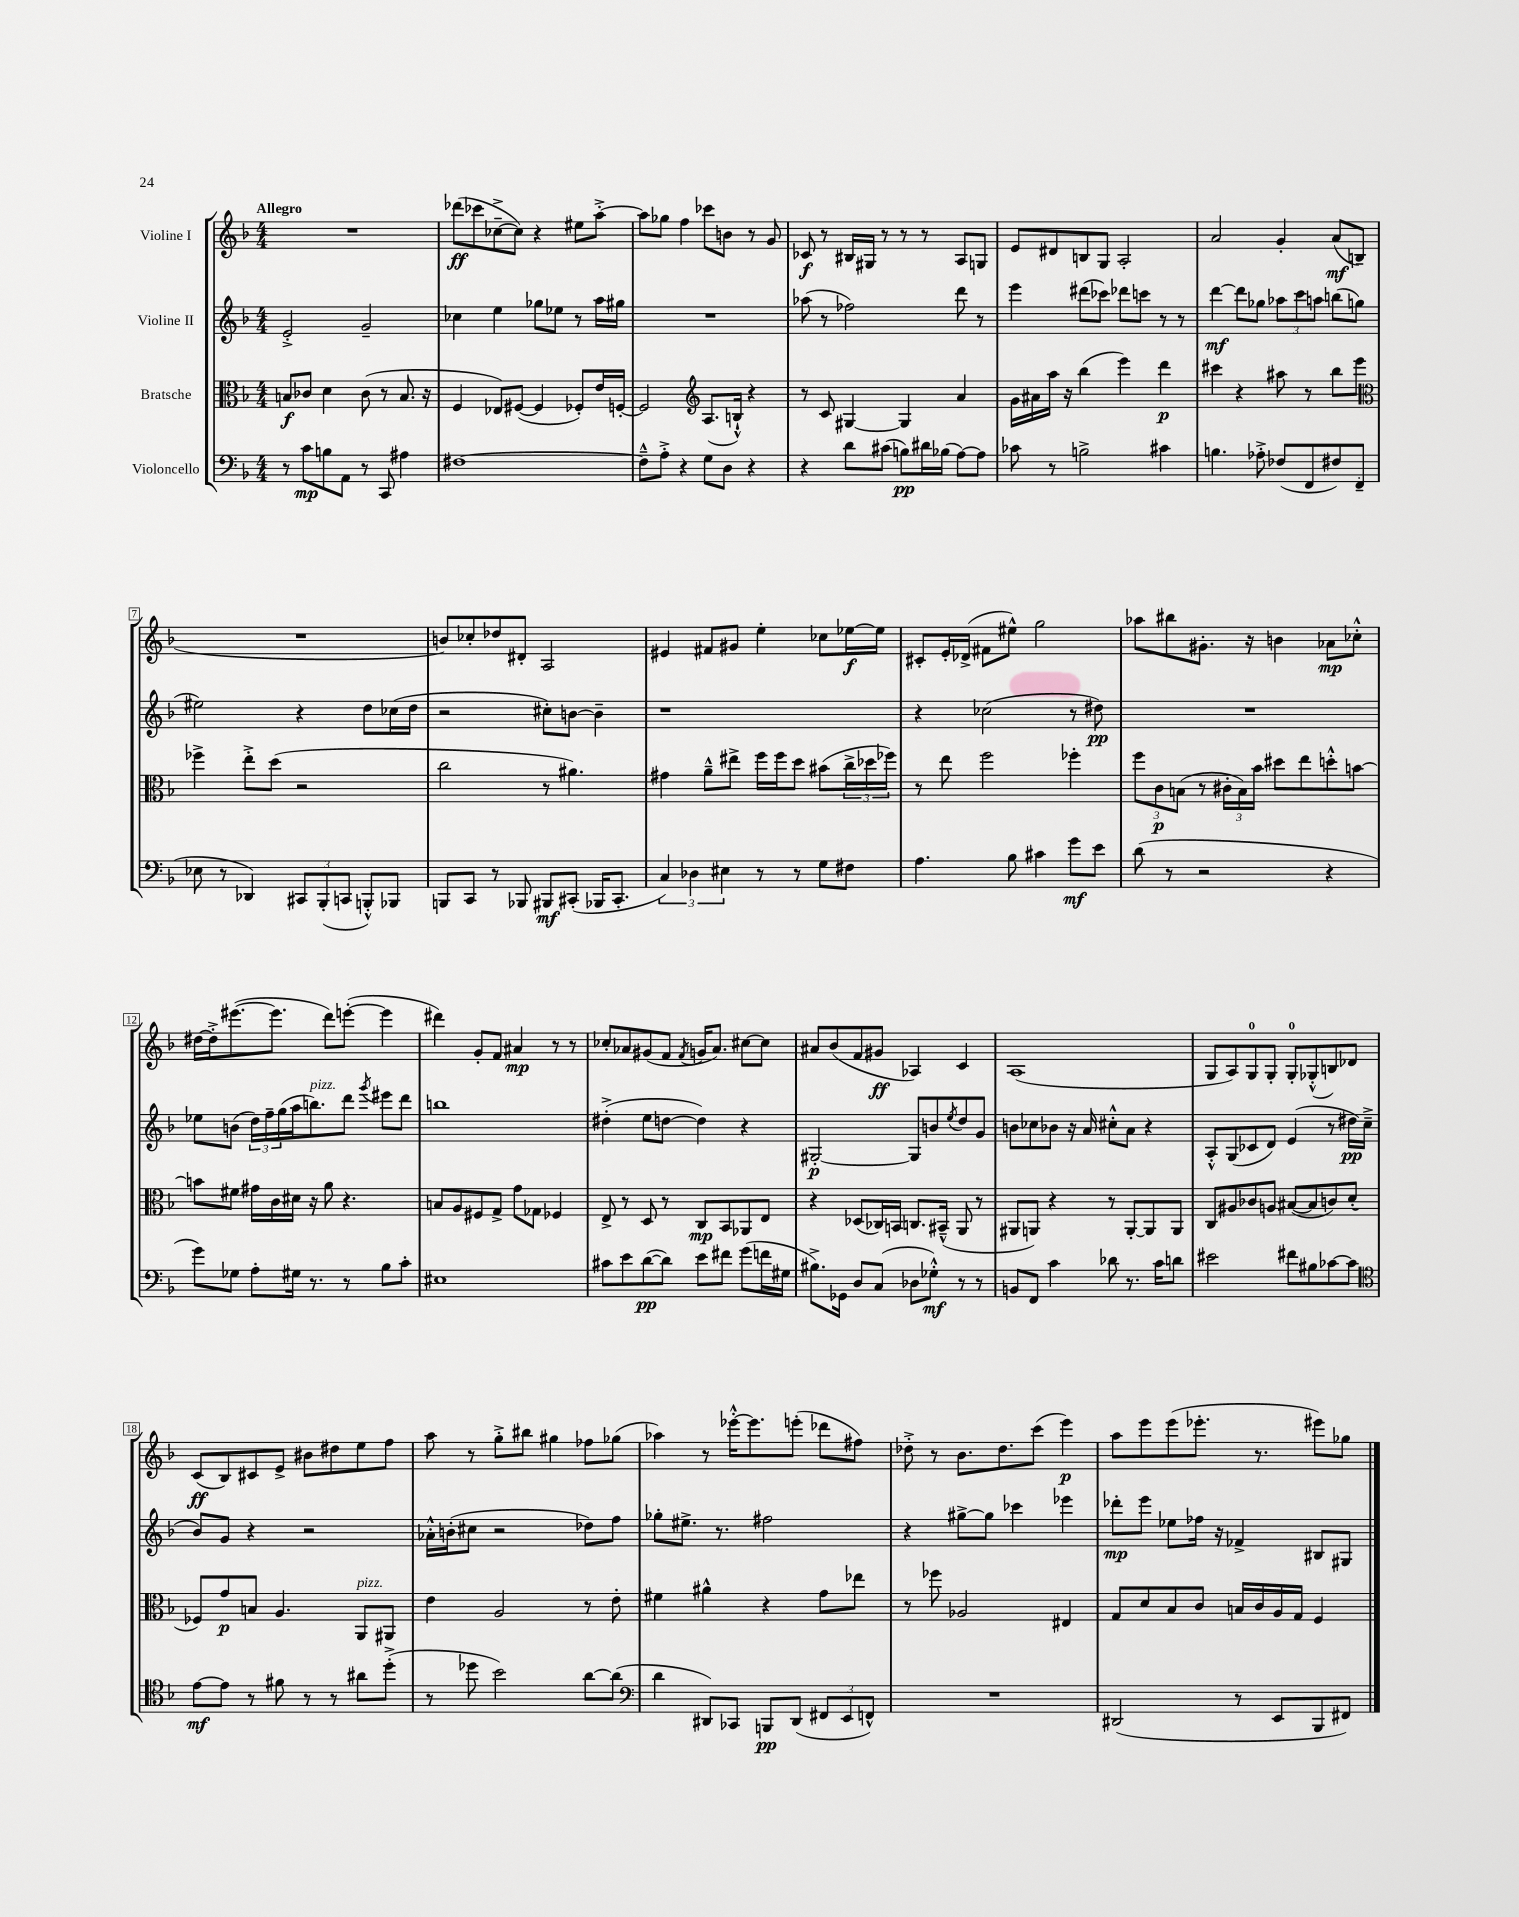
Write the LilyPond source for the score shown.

<<
\new StaffGroup <<
\new Staff = "s0" \with { instrumentName = "Violine I" } {
    \clef treble \key f \major \numericTimeSignature \time 4/4 \tempo "Allegro"
    R1 |
    des'''8\ff( ces'''8 ces''8~---> ces''8) r4 eis''8 a''8~-.-> |
    a''8 ges''8 f''4 ces'''8 b'8 r8 g'8 |
    ces'8\f r8 bis16 gis16 r8 r8 r8 a8 g8 |
    e'8 dis'8 b8 g8 a2-. |
    a'2 g'4-. a'8\mf( b8-- |
    R1 |
    b'8) ces''8-. des''8 dis'8-. a2 |
    eis'4 fis'8 gis'8 e''4-. ces''8 ees''16~\f ees''16 |
    cis'8-. e'16-. des'16->( fis'8 eis''8-^) g''2 |
    aes''8 bis''8 gis'8.-. r16 b'4 aes'8\mp ces''8-.-^ |
    dis''16~ dis''16-.-> eis'''8.~( eis'''8. d'''8) e'''8~-.( e'''4 |
    dis'''4) g'8-. f'8 ais'4\mp r8 r8 |
    ces''8-. aes'8 gis'8( f'8 \acciaccatura { f'8 } g'16 aes'8.) cis''8~ cis''8 |
    ais'8 bes'8( f'8 gis'8\ff aes4) c'4 |
    a1( |
    g8 a8) g8-0 g8-. g8-0-. ges8-.-^( b8) des'8 |
    c'8\ff( bes8) cis'8 e'8-> bis'8 dis''8 e''8 f''8 |
    a''8 r8 g''8-.-> bis''8 gis''4 fes''8 ges''8( |
    aes''4) r8 ees'''16~-.-^ ees'''8. e'''8-.( des'''8 fis''8) |
    des''8-.-> r8 bes'8. des''8. c'''8( e'''4\p) |
    a''8 e'''8 e'''8( ees'''8.-. r8. eis'''8) ges''8 \bar "|." |
}
\new Staff = "s1" \with { instrumentName = "Violine II" } {
    \clef treble \key f \major \numericTimeSignature \time 4/4
    e'2-.-> g'2-- |
    ces''4 e''4 ges''8 ees''8 r8 a''16 gis''16 |
    R1 |
    aes''8( r8 fes''2) d'''8 r8 |
    e'''4 dis'''8( ces'''8) des'''8 c'''8 r8 r8 |
    d'''4~\mf d'''8 ges''8 \tuplet 3/2 { aes''8 c'''8 a''8 } b''8( g''8 |
    eis''2) r4 d''8 ces''16( d''16 |
    r2 cis''8-.) b'8~ b'4-- |
    r1 |
    r4 ces''2( r8 dis''8\pp) |
    R1 |
    ees''8 b'8( \tuplet 3/2 { d''16) f''16-- g''16( } a''16 b''8.^\markup { \italic "pizz." }) d'''8 \acciaccatura { g'''8 } eis'''8 d'''8 |
    b''1 |
    dis''4-.->( e''8 d''8~ d''4) r4 |
    gis2~-.\p gis8 b'8 \acciaccatura { e''8 } d''8 g'8 |
    b'8 ces''8 bes'8 r16 a'16 cis''8-.-^ a'8 r4 |
    a8-.-^ g8( ces'8 d'8) e'4( r8 dis''16\pp c''16---> |
    bes'8) g'8 r4 r2 |
    aes'16-.-^ b'16-.( cis''8 r2 des''8) f''8 |
    ges''8-. eis''8.-> r8. fis''2 |
    r4 gis''8~-> gis''8 ces'''4 ees'''4 |
    des'''8-.\mp e'''8 ees''8 fes''16 r16 fes'4-> bis8 gis8 \bar "|." |
}
\new Staff = "s2" \with { instrumentName = "Bratsche" } {
    \clef alto \key f \major \numericTimeSignature \time 4/4
    b8\f ces'8 d'4 ces'8( r8 b8. r16 |
    f4 ees8) fis8~( fis4 fes8-.) e'16 f16~-. |
    f2 \clef treble a8.( b16-!-^) r4 |
    r8 c'8 gis4~ gis4 a'4 |
    g'16 ais'16 a''16 r16 bes''4( e'''4) d'''4\p |
    cis'''4 r4 ais''8 r8 bes''8 e'''8 |
    \clef alto fes''4-> e''8-.-> d''8( r2 |
    c''2 r8 ais'4.) |
    gis'4 a'8---^ eis''8-> f''16 f''16 d''8 bis'8( \tuplet 3/2 { c''16-> des''16 fes''16) } |
    r8 e''8 f''2 fes''4-. |
    \tuplet 3/2 { f''8 c'8\p b8( } r8 \tuplet 3/2 { cis'16-. b16) bes'16 } dis''8 e''8 d''8-.-^ b'8~ |
    b'8 fis'8 gis'16 c'16 dis'16 r16 a'8 r4. |
    b8 a8 fis8 g8-> g'8 ges8 fes4 |
    e8-> r8 d8 r8 c8\mp bes,8 aes,8 e8 |
    r4 des8( ces16) b,16 c8. bis,16---^( a,8 r8 |
    ais,8 a,8) r4 r8 a,8~-. a,8 a,8 |
    c8 ais8 ces'8 a8 bis8~( bis8 c'8) d'8-.( |
    fes8) g'8\p b8 a4. a,8^\markup { \italic "pizz." } ais,8 |
    e'4 a2 r8 e'8-. |
    fis'4 ais'4-^ r4 g'8 ees''8 |
    r8 fes''8 aes2 eis4 |
    g8 d'8 bes8 c'8 b16 c'16 a16 g16 f4 \bar "|." |
}
\new Staff = "s3" \with { instrumentName = "Violoncello" } {
    \clef bass \key f \major \numericTimeSignature \time 4/4
    r8 c'8\mp b8 a,8 r8 c,8 ais4 |
    fis1~ |
    fis8---^ a8-.-> r4 g8 d8 r4 |
    r4 d'8 cis'8( b8\pp) dis'16 bes16( a8~) a8 |
    ces'8 r8 b2-> cis'4 |
    b4. aes8-.-> fes8( f,8 fis8) f,8--( |
    ees8 r8 des,4) \tuplet 3/2 { cis,8 bes,,8-.( c,8 } b,,8-.-^) bes,,8 |
    b,,8 c,8 r8 bes,,8 bis,,8\mf cis,8-.( bes,,16 cis,8.-. |
    \tuplet 3/2 { c4) des4 eis4 } r8 r8 g8 fis8 |
    a4. bes8 cis'4 g'8\mf e'8 |
    d'8( r8 r2 r4 |
    g'8) ges8 a8-. gis16 r8. r8 bes8 c'8-. |
    eis1 |
    cis'8 e'8 d'8~\pp( d'8) e'8 fis'8 g'8( f'16 gis16 |
    bis8.->) ges,16 d8 c8( des8 ges8-.-^\mf) r8 r8 |
    b,8 f,8 c'4 des'8 r8. c'16 d'8 |
    eis'2 fis'8 bis8 ces'8~ ces'8 |
    \clef tenor e'8~\mf e'8 r8 fis'8 r8 r8 ais'8 d''8-.->( |
    r8 des''8 bes'2) a'8~ a'8( |
    \clef bass d'4 dis,8) ces,8 b,,8\pp dis,8( \tuplet 3/2 { fis,8 e,8 f,8-^) } |
    R1 |
    dis,2( r8 e,8 bes,,8 fis,8) \bar "|." |
}
>>
>>
\layout { \context { \Score \override BarNumber.stencil = #(make-stencil-boxer 0.1 0.3 ly:text-interface::print) } }
